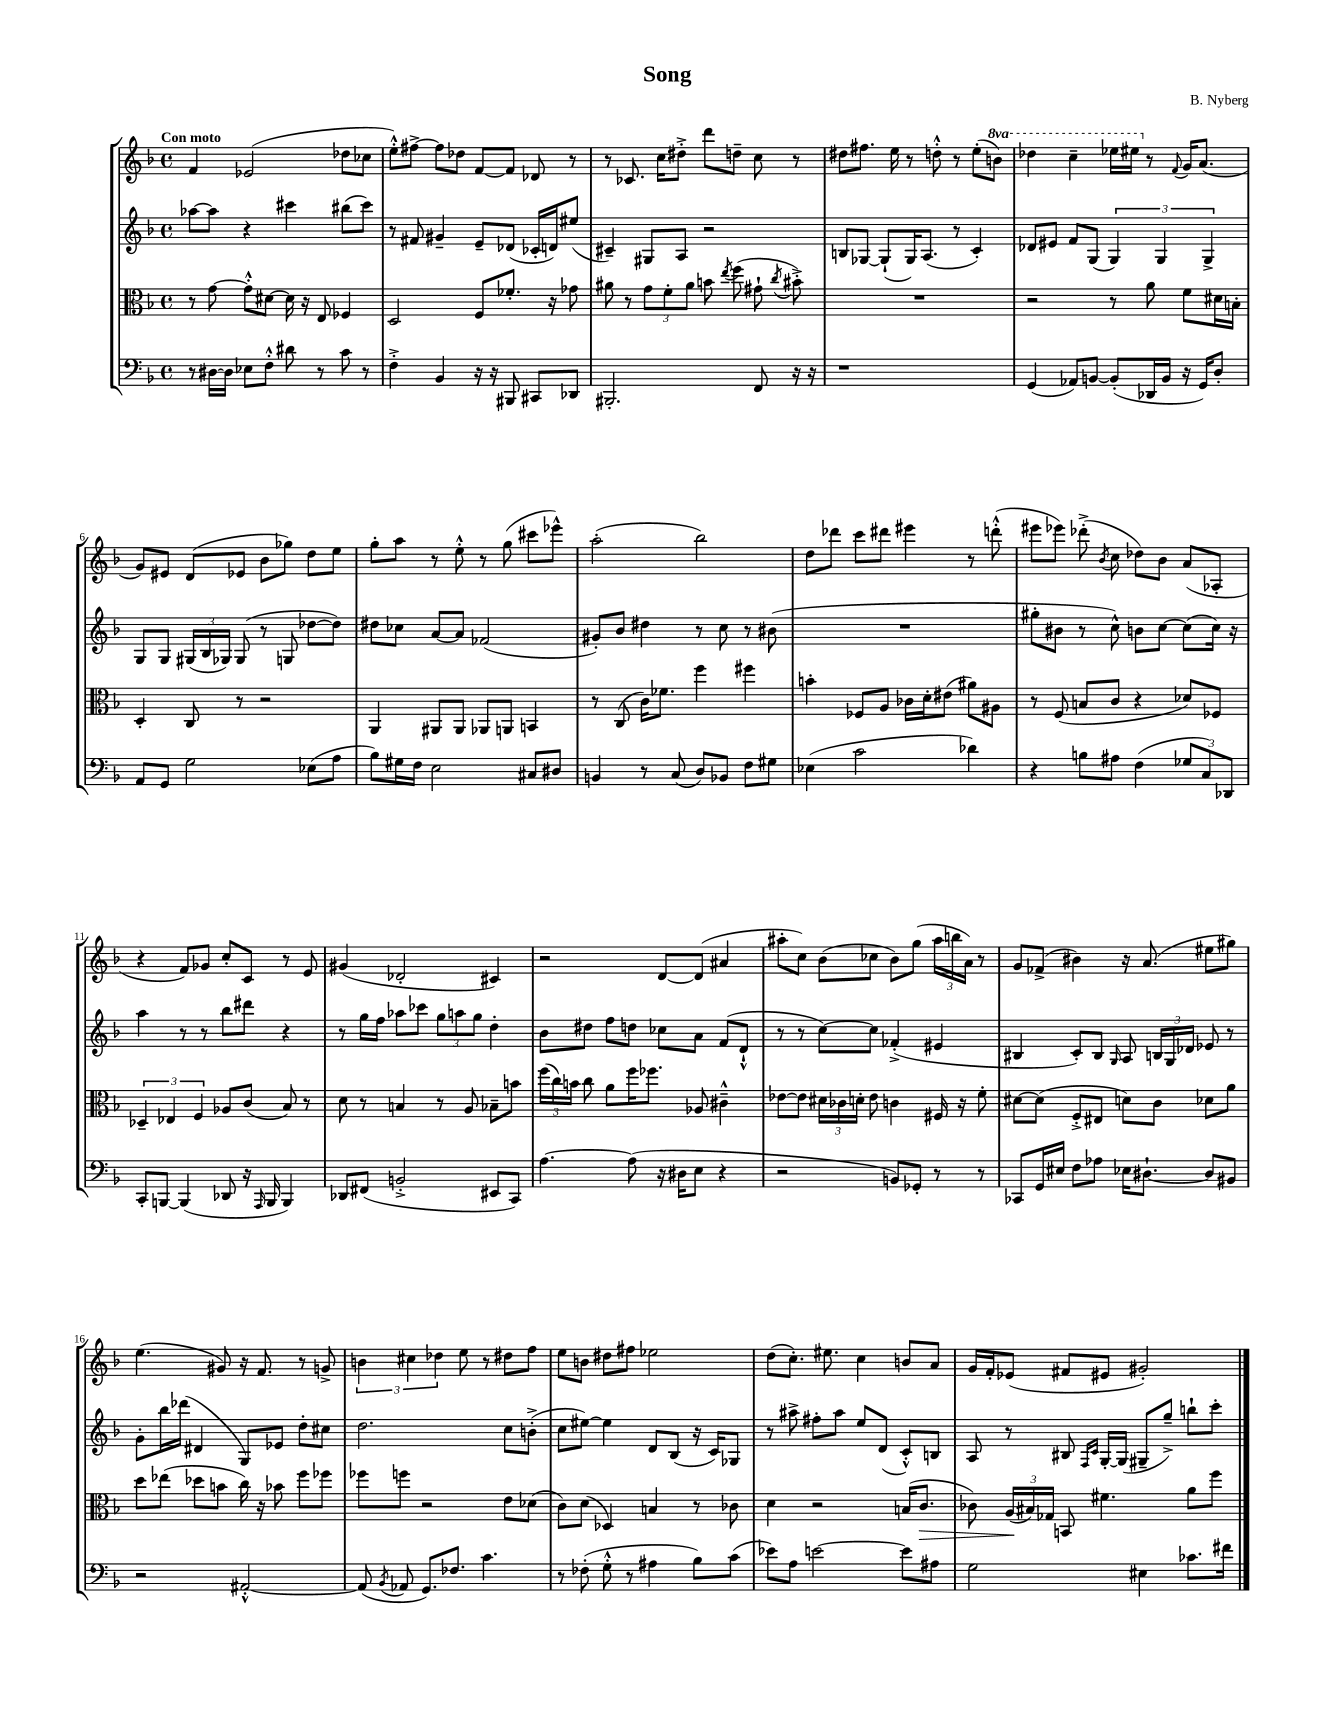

**kern	**kern	**dynam	**kern	**kern
*part4	*part3	*part3	*part2	*part1
*staff4	*staff3	*staff3	*staff2	*staff1
*clefF4	*clefC3	*	*clefG2	*clefG2
*k[b-]	*k[b-]	*	*k[b-]	*k[b-]
*M4/4	*M4/4	*	*M4/4	*M4/4
*met(c)	*met(c)	*	*met(c)	*met(c)
=1	=1	=1	=1	=1
!	!	!	!	!LO:TX:a:B:t=Con moto
8r	8r	.	[8aa-X\L	4f/
[16D#X\LL	[8g\	.	8aa-\J]	.
16D#\JJ]	.	.	.	.
8E-X\L	8g'^^\L]	.	4r	(2e-X/
8F'^^\J	[8d#X\J	.	.	.
8d#X\	16d#\]	.	4ccc#X\	.
.	16r	.	.	.
8r	8E/	.	.	.
8c\	4F-X/	.	(8bb#X\L	8dd-X\L
8r	.	.	8ccc#\J)	8cc-X\J
=2	=2	=2	=2	=2
4F'^\	2D/	.	8r	8ee'^^\L)
.	.	.	8f#X/	[8ff#X^\J
4BB-/	.	.	4g#X~/	8ff#\L]
.	.	.	.	8dd-X\J
16r	8F/L	.	8e~/L	[8f/L
16r	.	.	.	.
8BBB#X/	8.f-X'/J	.	(8d-X/J	8f/J]
8CC#X/L	.	.	16c-X'/LL	8d-X/
.	16r	.	16dn/J)	.
8DD-X/J	8g-X\	.	(8ee#X/J	8r
=3	=3	=3	=3	=3
2.BBB#X'/	8a#X\	.	4c#X~/)	8r
.	8r	.	.	8.c-X/
.	12g\L	.	8G#X/L	.
.	.	.	.	16cc\KL
.	12f'\	.	.	.
.	.	.	8A/J	8dd#X'^\J
.	12a#\J	.	.	.
.	8bn\	.	2r	8ddd\L
.	8qee/	.	.	.
.	(8ff\	.	.	8ddn~\J
8FF/	8g#X`\	.	.	8cc\
.	8qcc/	.	.	.
16r	8b#X'^\)	.	.	8r
16r	.	.	.	.
=4	=4	=4	=4	=4
1r	1r	.	8Bn/L	8dd#X\L
.	.	.	[8G-X/J	8.ff#X\J
.	.	.	(8G-`/L]	.
.	.	.	.	16ee\
.	.	.	16G-/K)	8r
.	.	.	(8.A/J	.
.	.	.	.	8ddn'^^\
.	.	.	8r	8r
.	.	.	4c'/)	(8ee'\L
*	*	*	*	*8va
.	.	.	.	8bbn\J)
=5	=5	=5	=5	=5
(4GG/	2r	.	8d-X/L	4ddd-X\
.	.	.	8e#X/J	.
8AA-X/L)	.	.	8f/L	4ccc~\
[8BBn/J	.	.	(8G/J	.
(8BB'/L]	8r	.	6G/)	16eee-X\LL
.	.	.	.	16eee#X\JJ
*	*	*	*	*X8va
16DD-X/L	8a\	.	.	8r
.	.	.	6G/	.
16BB/JJ	.	.	.	.
.	.	.	.	8qqf/
16r	8f\L	.	.	16g/KL
16GG/KL)	.	.	.	(8.a/J
.	.	.	6G^/	.
8D'/J	16d#X\L	.	.	.
.	16Bn'\JJ	.	.	.
!!LO:LB:g=z
=6	=6	=6	=6	=6
8AA/L	4D'/	.	8G/L	8g/L)
8GG/J	.	.	8G/J	8e#X/J
2G\	8C/	.	(24G#X/LL	(8d/L
.	.	.	24B-/	.
.	.	.	24G-X/JJ)	.
.	8r	.	(8G-/	8e-X/J
.	2r	.	8r	8b-\L
.	.	.	8Gn/	8gg-X\J)
(8E-X\L	.	.	[8dd-X\L	8dd\L
8A\J	.	.	8dd-\J])	8ee\J
=7	=7	=7	=7	=7
8B-\L)	4AA/	.	8dd#X\L	8gg'\L
16G#X\L	.	.	8cc-X\J	8aa\J
16F\JJ	.	.	.	.
2E\	8AA#X/L	.	[8a/L	8r
.	8AA#/J	.	8a/J]	8ee'^^\
.	8AA-X/L	.	(2f-X/	8r
.	8AAn/J	.	.	(8gg\
8C#X/L	4BBn/	.	.	8ccc#X\L
8D#X/J	.	.	.	8eee-X^^\J)
=8	=8	=8	=8	=8
4BBn/	8r	.	8g#X'/L)	(2aa'\
.	(8C/	.	8b-/J	.
8r	16c\KL)	.	4dd#X\	.
.	8.f-X\J	.	.	.
(8C/	.	.	.	.
8D/L)	4ff\	.	8r	2bb-\)
8BB-X/J	.	.	8cc\	.
8F\L	4ff#X\	.	8r	.
8G#X\J	.	.	(8b#X\	.
=9	=9	=9	=9	=9
(4E-X\	4bn'\	.	1r	8dd\L
.	.	.	.	8ddd-X\J
2c\	8F-X/L	.	.	8ccc\L
.	8A/J	.	.	8ddd#X\J
.	16c-X\LL	.	.	4eee#X\
.	16d'\J	.	.	.
.	(8e#X\J	.	.	.
4d-X\)	8a#X\L)	.	.	8r
.	8A#X\J	.	.	(8dddn'^^\
=10	=10	=10	=10	=10
4r	8r	.	8gg#X'\L	8eee#X\L
.	(8F/	.	8b#X\J	8eee-X\J)
8Bn\L	8Bn/L	.	8r	(8ddd-X'^\
.	.	.	.	8qb-/
8A#X\J	8c/J	.	8cc^^\)	8cc\
(4F\	4r	.	8bn\L	8dd-X\L)
.	.	.	[8cc\J	8b-\J
12G-X/L	8d-X/L)	.	(8cc\L]	(8a/L
12C/)	.	.	.	.
.	8F-X/J	.	16cc\Jk)	8A-X'/J
12DD-X/J	.	.	.	.
.	.	.	16r	.
!!LO:LB:g=z
=11	=11	=11	=11	=11
8CC'/L	6D-X~/	.	4aa\	4r
[8BBBn/J	.	.	.	.
.	6E-X/	.	.	.
(4BBB/]	.	.	8r	8f/L)
.	6F/	.	.	.
.	.	.	8r	8g-X/J
8DD-X/	8A-X/L	.	8bb-\L	8cc'/L
16r	(8c/J	.	8ddd#X\J	8c/J
16qqAAA/	.	.	.	.
16BBB/	.	.	.	.
4BBB/)	8B-/)	.	4r	8r
.	8r	.	.	8e/
=12	=12	=12	=12	=12
8DD-X/L	8d\	.	8r	(4g#X/
(8FF#X/J	8r	.	16gg\LL	.
.	.	.	16ff\JJ	.
2BBn'^/	4Bn/	.	8aa-X\L	2d-X'/
.	.	.	8ccc-X\J	.
.	8r	.	12gg\L	.
.	.	.	12aan\	.
.	8A/	.	.	.
.	.	.	12gg\J	.
8EE#X/L	8B-X~\L	.	4dd'\	4c#X/)
8CC/J)	8bn\J	.	.	.
=13	=13	=13	=13	=13
[4.A\	(24ff\LL	.	8b-\L	2r
.	24cc\)	.	.	.
.	24bn\JJ	.	.	.
.	8cc\	.	8dd#X\J	.
.	8a\L	.	8ff\L	.
(8A\]	16ff\K	.	8ddn\J	.
.	8.ff-X\J	.	.	.
16r	.	.	8cc-X\L	[8d/L
16D#X\KL	.	.	.	.
8E\J	8A-X/	.	8a\J	(8d/J]
4r	4c#X~^^\	.	(8f/L	4a#X/
.	.	.	8d`^^/J	.
=14	=14	=14	=14	=14
2r	[8e-X\L	.	8r	8aa#X'\L
.	8e-\J]	.	8r	8cc\J)
.	24d#X\LL	.	[8cc\L)	(8b-\L
.	24c-X\	.	.	.
.	24dn'\JJ	.	.	.
.	8e-\	.	8cc\J]	8cc-X\J
8BBn/L)	4cn\	.	(4f-X'^/	8b-\L)
8GG-X'/J	.	.	.	(8gg\J
8r	16F#X/	.	4e#X/	24aa#\LL
.	.	.	.	24bbn\
.	16r	.	.	.
.	.	.	.	24a\JJ)
8r	8f'\	.	.	8r
=15	=15	=15	=15	=15
8CC-X/L	[8d#X\L	.	4B#X/	8g/L
16GG/L	(8d#\J]	.	.	(8f-X^/J
16E#X/JJ	.	.	.	.
8F\L	8F'^/L	.	8c'/L)	4b#X\)
8A-X\J	8E#X/J	.	8B#/J	.
.	.	.	16qqG/	.
16E-X\KL	8dn\L)	.	8A/	16r
[8.D#X`\J	.	.	.	(8.a/
.	8c\J	.	24Bn/LL	.
.	.	.	24G/	.
.	.	.	24d-X/JJ	.
8D#/L]	8d-X\L	.	8e-X/	8ee#X\L
8BB#X/J	8a\J	.	8r	8gg#X\J)
!!LO:LB:g=z
=16	=16	=16	=16	=16
2r	8dd\L	.	8g'\L	(4.ee\
.	(8ee-X\J	.	16bb-\L	.
.	.	.	(16ddd-X\JJ	.
.	8dd-X\L	.	4d#X/	.
.	8bn\J	.	.	8g#X/)
[2AA#X'^^/	16cc\)	.	8G/L)	16r
.	16r	.	.	8.f/
.	8b-X\	.	8e-X/J	.
.	8ff\L	.	8dd'\L	8r
.	8ff-X\J	.	8cc#X\J	8gn^/
=17	=17	=17	=17	=17
(8AA#/]	8ff-X\L	.	2.dd\	6bn\
8qBB-/	.	.	.	.
8AA-X/	8ffn\J	.	.	.
.	.	.	.	6cc#X\
8.GG/L)	2r	.	.	.
.	.	.	.	6dd-X\
8.F-X/J	.	.	.	.
.	.	.	.	8ee\
4.c\	.	.	.	8r
.	8e\L	.	8cc\L	8dd#X\L
.	(8d-X\J	.	(8bn'^\J	8ff\J
=18	=18	=18	=18	=18
8r	8c\L)	.	8cc\L	8ee\L
(8F-X'\	(8d\J	.	[8ee#X\J)	8bn\J
8G'^^\	4D-X/)	.	4ee#\]	8dd#X\L
8r	.	.	.	8ff#X\J
4A#X\	4Bn/	.	8d/L	2ee-X\
.	.	.	(8B-/J	.
8B-\L)	8r	.	16r	.
.	.	.	16c/KL)	.
(8c\J	8c-X\	.	8G-X/J	.
=19	=19	=19	=19	=19
8e-X\L)	4d\	.	8r	(8dd\L
8A\J	.	.	8aa#X^\	8.cc'\J)
[2en\	2r	.	8ff#X'\L	.
.	.	.	.	8.ee#X\
.	.	.	8aa#\J	.
.	.	.	8ee/L	4cc\
.	.	.	(8d/J	.
8e\L]	(16Bn/KL	.	8c'^^/L)	8bn/L
!	!	!LO:HP:b	!	!
.	8.c/J	>	.	.
8A#X\J	.	.	8Bn/J	8a/J
=20	=20	=20	=20	=20
2G\	8c-X\)	.	8A/	16g/LL
.	.	.	.	16f'/J
.	(24A/LL	.	8r	(8e-X/J
.	24B#X/)	]	.	.
.	24G-X/JJ	.	.	.
.	8BBn/	.	8B#X/	8f#X/L
.	.	.	16qqF/LL	.
.	.	.	16qqc/JJ	.
.	4.f#X\	.	[16G'/LL	8e#X/J
.	.	.	(16G/JJ]	.
4E#X\	.	.	8G#X~/L	2g#X'/)
.	.	.	8gg~^/J)	.
8.c-X\L	8a\L	.	8bbn`\L	.
.	8ff\J	.	8ccc'\J	.
16f#X\Jk	.	.	.	.
==	==	==	==	==
*-	*-	*-	*-	*-
